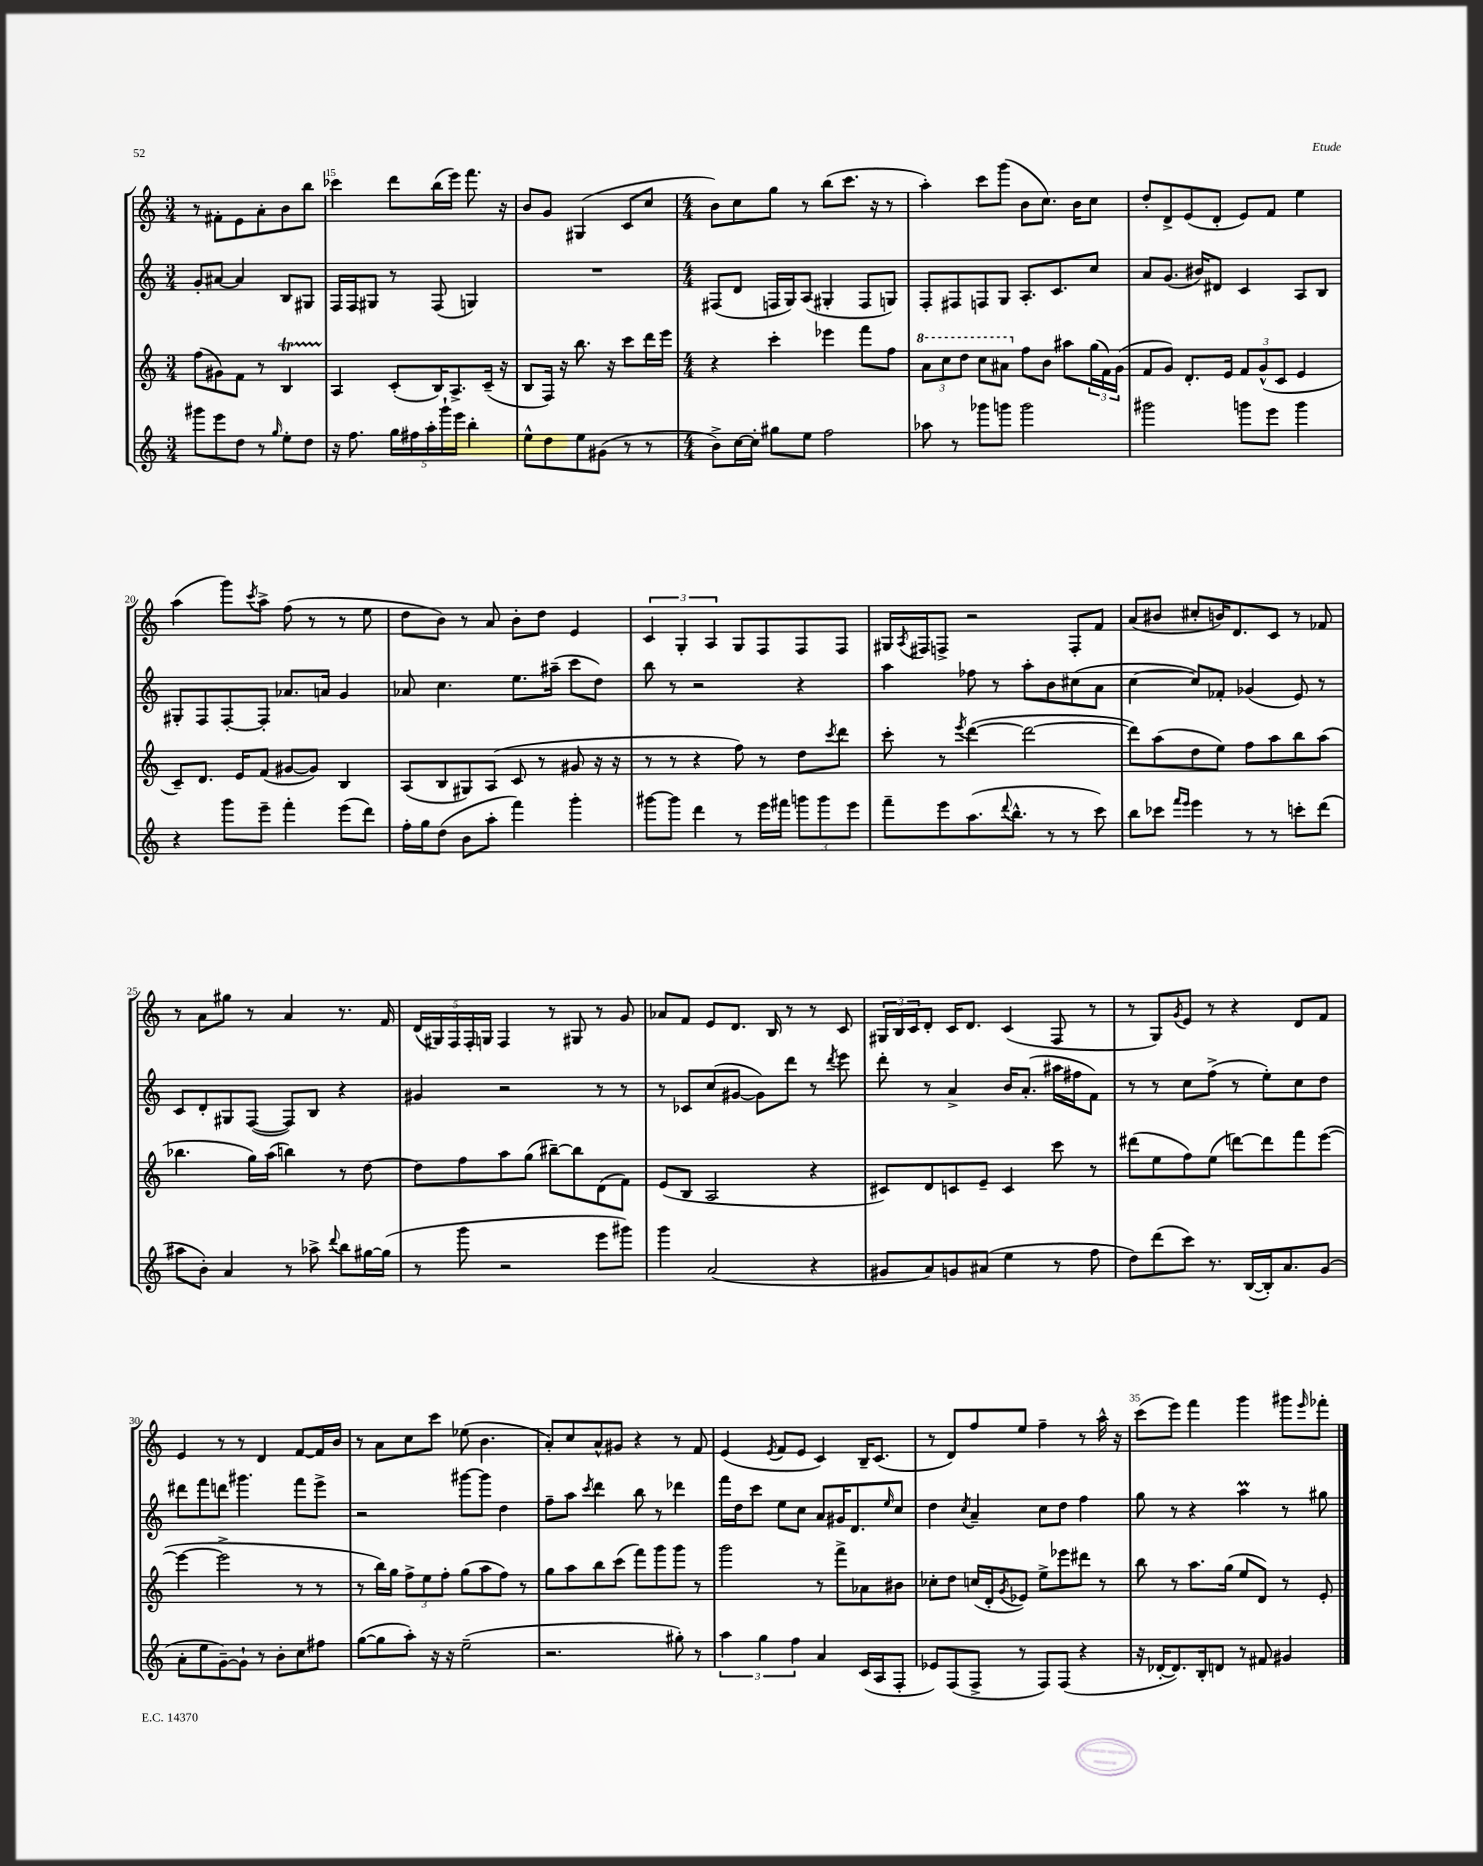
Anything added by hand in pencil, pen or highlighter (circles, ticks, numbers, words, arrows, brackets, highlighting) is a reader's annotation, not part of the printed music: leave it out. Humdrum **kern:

**kern	**kern	**kern	**kern
*part4	*part3	*part2	*part1
*staff4	*staff3	*staff2	*staff1
*clefG2	*clefG2	*clefG2	*clefG2
*k[]	*k[]	*k[]	*k[]
*M3/4	*M3/4	*M3/4	*M3/4
=14	=14	=14	=14
8ggg#X\L	(8ff\L	8g'/L	8r
8eee\	8g#X\)	[8a#X/J	8f#X'\L
8dd\J	8f\J	4a#/]	8e\
8r	8r	.	8a'\
16qqgg/	.	.	.
8ee'\L	4Bt/	8B/L	8b\
8dd\J	.	8G#X/J	8bb\J
=15	=15	=15	=15
16r	4A/	16F/LL	4ccc-X\
8.ff\	.	16F/J	.
.	.	8G#X/J	.
20gg\LL	(8c'/L	8r	8ddd\L
20ff#X\	.	.	.
20aa'\	.	.	.
.	16B/K)	(8F/	(16bb\L
20ggg`\	.	.	.
.	8.A^/	.	16eee\JJ)
20eee\JJ	.	.	.
4bb'\	.	4Gn/)	8.fff\
.	(16c~/Jk	.	.
.	16r	.	16r
=16	=16	=16	=16
8ee^^\L	8B/L	2.r	8b/L
8dd\	16F/Jk)	.	8g/J
.	16r	.	.
8ee\	8.bb\	.	(4G#X/
(8g#X\J	.	.	.
.	16r	.	.
8r	8ccc\L	.	8c/L
8r	16ddd\L	.	8cc/J
.	16eee\JJ	.	.
=17	=17	=17	=17
*M4/4	*M4/4	*M4/4	*M4/4
8b^\L)	4r	(8F#X/L	8b\L)
[16cc\L	.	8d/J	8cc\
16cc'\JJ]	.	.	.
8gg#X\L	4ccc'\	16Fn/LL	8gg\J
.	.	16G/J)	.
8ee\J	.	(8A/J	8r
2ff\	4eee-X\	4G#X'/	(8bb\L
.	.	.	8.ccc\J
.	8fff\L	8F/L	.
.	.	.	16r
.	8ff\J	8Gn/J)	8r
=18	=18	=18	=18
*	*8va	*	*
8aa-X\	12aa\L	8F'/L	4aa'\)
.	12ccc\	.	.
8r	.	8F#X/	.
.	12ddd\J	.	.
8ggg-X\L	8ccc\L	8Fn/	8ccc\L
8gggn\J	8aa#X\J	8G/J	(8ggg\J
*	*X8va	*	*
2ggg\	8ff\L	8.A'/L	8b\L
.	8b\J	.	8.cc\J)
.	.	8.c/	.
.	8aa#X\L	.	.
.	.	.	16b\KL
.	(24gg\L	8cc/J	8cc\J
.	24f\)	.	.
.	(24g\JJ	.	.
=19	=19	=19	=19
2ggg#X\	8f/L	8a/L	8dd'/L
.	8g/J)	(8.g/J	8d^/
.	8.d'/L	.	(8e/
.	.	16b#X/KL)	.
.	.	8d#X/J	8d'/J
.	16e/Jk	.	.
8gggn\L	12f/L	4c/	8e/L)
.	(12g^^/	.	.
8eee\J	.	.	8f/J
.	12c/J	.	.
4ggg\	4e/	8A/L	4ee\
.	.	8B/J	.
!!LO:LB:g=z
=20	=20	=20	=20
4r	8c~/L)	8G#X'/L	(4aa\
.	8.d/J	8F/	.
8ggg\L	.	[8F'/	8ggg\L)
.	16e/KL	.	.
.	.	.	8qccc/
8eee~\J	(8f/J	8F'/J]	8aa^\J
4fff'\	[8g#X/L	8.a-X/L	(8ff\
.	8g#/J])	.	8r
.	.	16an/Jk	.
(8eee\L	4B/	4g/	8r
8ddd\J)	.	.	8ee\
=21	=21	=21	=21
16ff'\LL	(8A/L	8a-X/	8dd\L
16gg\J	.	.	.
(8dd\J	8B/	4.cc\	8b\J)
8b\L	8G#X/)	.	8r
8aa'\J	(8A/J	.	8a/
4fff\)	8c/	8.ee\L	8b'\L
.	8r	.	8dd\J
.	.	(16aa#X~\Jk	.
4ggg'\	8g#X/	8ccc\L	4e/
.	16r	8dd\J)	.
.	16r	.	.
=22	=22	=22	=22
[8ggg#X\L	8r	8bb\	6c/
8ggg#\J]	8r	8r	.
.	.	.	6G'/
4ddd\	4r	2r	.
.	.	.	6A/
8r	8ff\)	.	8G/L
16eee\LL	8r	.	8F/
16fff#X\JJ	.	.	.
12gggn\L	8dd\L	4r	8F/
12ggg\	.	.	.
.	8qccc/	.	.
.	8ddd\J	.	8F/J
12eee\J	.	.	.
=23	=23	=23	=23
8fff~\L	8ccc'\	4aa\	16G#X/LL
.	.	.	8qA/
.	.	.	16F#X/J
8eee\	8r	.	8Fn^/J
.	8qeee/	.	.
(8.aa\	([4ddd\	8ff-X\	2r
.	.	8r	.
8qqddd/	.	.	.
8.bb^^\J	.	.	.
.	2ddd\_	8aa'\L	.
8r	.	8b\	.
8r	.	(8cc#X\	8F'/L
8ccc\)	.	8a\J	8f/J
=24	=24	=24	=24
8bb\L	8ddd\L])	[4cc\	(8a/L
8ccc-X\J	(8aa\	.	8b#X/J
16qqfff/LL	.	.	.
16qqeee/JJ	.	.	.
4eee\	8dd\	8cc/L])	8cc#X'/L
.	8ee\J)	8f-X'/J	16bn/K)
.	.	.	8.d/
8r	8ff\L	(4g-X/	.
8r	8aa\	.	8c/J
8cccn'\L	8bb\	8e/)	8r
(8ddd\J	(8aa\J	8r	8f-X/
!!LO:LB:g=z
=25	=25	=25	=25
8aa#X\L	4.bb-X\	8c/L	8r
8b'\J)	.	8d'/	8a\L
4a/	.	8G#X/	8gg#X\J
.	16gg\LL)	([8F/J	8r
.	(16aa\JJ	.	.
8r	4bbn\)	8F/L])	4a/
8aa-X^\	.	8B/J	.
8qqddd/	.	.	.
8bb\L	8r	4r	8.r
[16gg#X\L	[8dd\	.	.
(16gg#\JJ]	.	.	16f/
=26	=26	=26	=26
8r	8dd\L]	4g#X/	(20d/LL
.	.	.	20G#X/)
.	.	.	20F/
8ggg\	8ff\	.	.
.	.	.	20F'/
.	.	.	20Gn/JJ
2r	8aa\	2r	4F/
.	(8gg\J	.	.
.	[8bb#X~\L)	.	8r
.	8bb#\]	.	8G#X/
8eee\L	(8d\	8r	8r
8ggg#X\J)	8f\J)	8r	8g/
=27	=27	=27	=27
4ggg\	(8e/L	8r	8a-X/L
.	8B/J	8c-X/L	8f/J
(2a/	2A/	(8cc/	8e/L
.	.	[8g#X/J	8.d/J
.	.	8g#\L])	.
.	.	.	16B/
.	.	8ddd\J	8r
4r	4r	8r	8r
.	.	8qddd/	.
.	.	8eee\	8c/
=28	=28	=28	=28
8g#X/L	8c#X/L)	8ddd'\	24G#X/LL
.	.	.	24B/
.	.	.	24c/J
8a/)	8d/	8r	8d'/J
8gn/	8cn/	4a^/	16c/KL
.	.	.	8.d/J
(8a#X/J	8e~/J	.	.
4ee\	4c/	16b/KL	(4c/
.	.	(8.a'/J	.
8r	8ccc\	16aa#X\LL	8F/
.	.	16ff#X\J	.
8ff\	8r	8f\J)	8r
=29	=29	=29	=29
8dd\L)	(8ddd#X\L	8r	8r
(8ddd\	8ee\	8r	8G/L)
.	.	.	8qg/
8ccc\J)	8ff\)	8cc\L	8e/J
8.r	(8ee\J	(8ff^\J	8r
.	[8dddn\L)	8r	4r
([16B/LL	.	.	.
16B'/J])	8ddd\]	8ee'\L)	.
8.a/	.	.	.
.	8fff\	8cc\	8d/L
(8g/J	([8eee\J	8dd\J	8f/J
!!LO:LB:g=z
=30	=30	=30	=30
8a'\L	4eee\_	8ddd#X\L	4e/
8ee\	.	8fff\	.
[8g~\)	2eee^\]	8dddn\J	8r
8g`\J]	.	4.ggg#X\	8r
8r	.	.	4d/
8b'\L	.	.	.
8cc\	8r	8fff\L	[8f/L
8ff#X\J	8r	8eee^\J	16f/L]
.	.	.	16b/JJ
=31	=31	=31	=31
([8gg\L	8r	2r	8r
8gg\]	16bb\LL)	.	8a\L
.	16gg\JJ	.	.
8aa'\J)	12ff^\L	.	8cc\
.	12ee\	.	.
16r	.	.	8ccc\J
.	12ff'\J	.	.
16r	.	.	.
(2ee~\	(8gg\L	[8ggg#X\L	(8ee-X\
.	8aa\	8ggg#\J]	4.b\
.	8ff\J)	4dd\	.
.	8r	.	.
=32	=32	=32	=32
2.r	8gg\L	8ff~\L	8a'/L)
.	8aa\	8aa\J	8cc/
.	.	8qccc/	.
.	8bb\	4ddd\	8a^^/
.	(8ccc\J	.	8g#X/J
.	8fff\L)	8bb\	4r
.	8ggg\	8r	.
8gg#X'\)	8ggg\J	4ddd-X\	8r
8r	8r	.	8f/
=33	=33	=33	=33
6aa\	2ggg\	16fff\LL	(4e/
.	.	16dd\J	.
.	.	8ccc\J	.
6gg\	.	.	.
.	.	.	8qe/
.	.	8ee\L	8f/L
6ff\	.	.	.
.	.	8cc\J	8e/J
4a/	8r	8a/L	4c/)
.	8fff^\L	16g#X/K	.
.	.	8.d/	.
(16c/LL	8a-X\	.	16B~/KL
16A/J	.	.	(8.c/J
.	.	16qqee/	.
8F'/J	8b#X\J	8cc/J	.
=34	=34	=34	=34
8e-X/L)	8cc-X'\L	4dd\	8r
(8F/	8dd\J	.	8d/L)
.	.	8qcc/	.
8F^/J	(16ccn/LL	4a~/	8ff/
.	16d'/J	.	.
.	8qg/	.	.
8r	8e-X/J)	.	8ee/J
8F/L)	8ee^\L	8cc\L	4ff~\
(8F/J	8eee-X\	8dd\J	.
4r	8ddd#X\J	4ff\	8r
.	8r	.	16aa^^\
.	.	.	16r
=35	=35	=35	=35
16r	8bb\	8gg\	(8ccc\L
[16d-X'/KL	.	.	.
8.d-/])	8r	8r	8eee\J)
.	8.aa\L	4r	4fff\
16B'/k	.	.	.
8dn/J	.	.	.
.	(16gg\Jk	.	.
8r	8ee/L	4aaM\	4ggg\
8f#X/	8d/J)	.	.
4g#X/	8r	8r	8ggg#X\L
.	.	.	16qqeee/
.	8e'/	8gg#X\	8fff-X'\J
==	==	==	==
*-	*-	*-	*-
